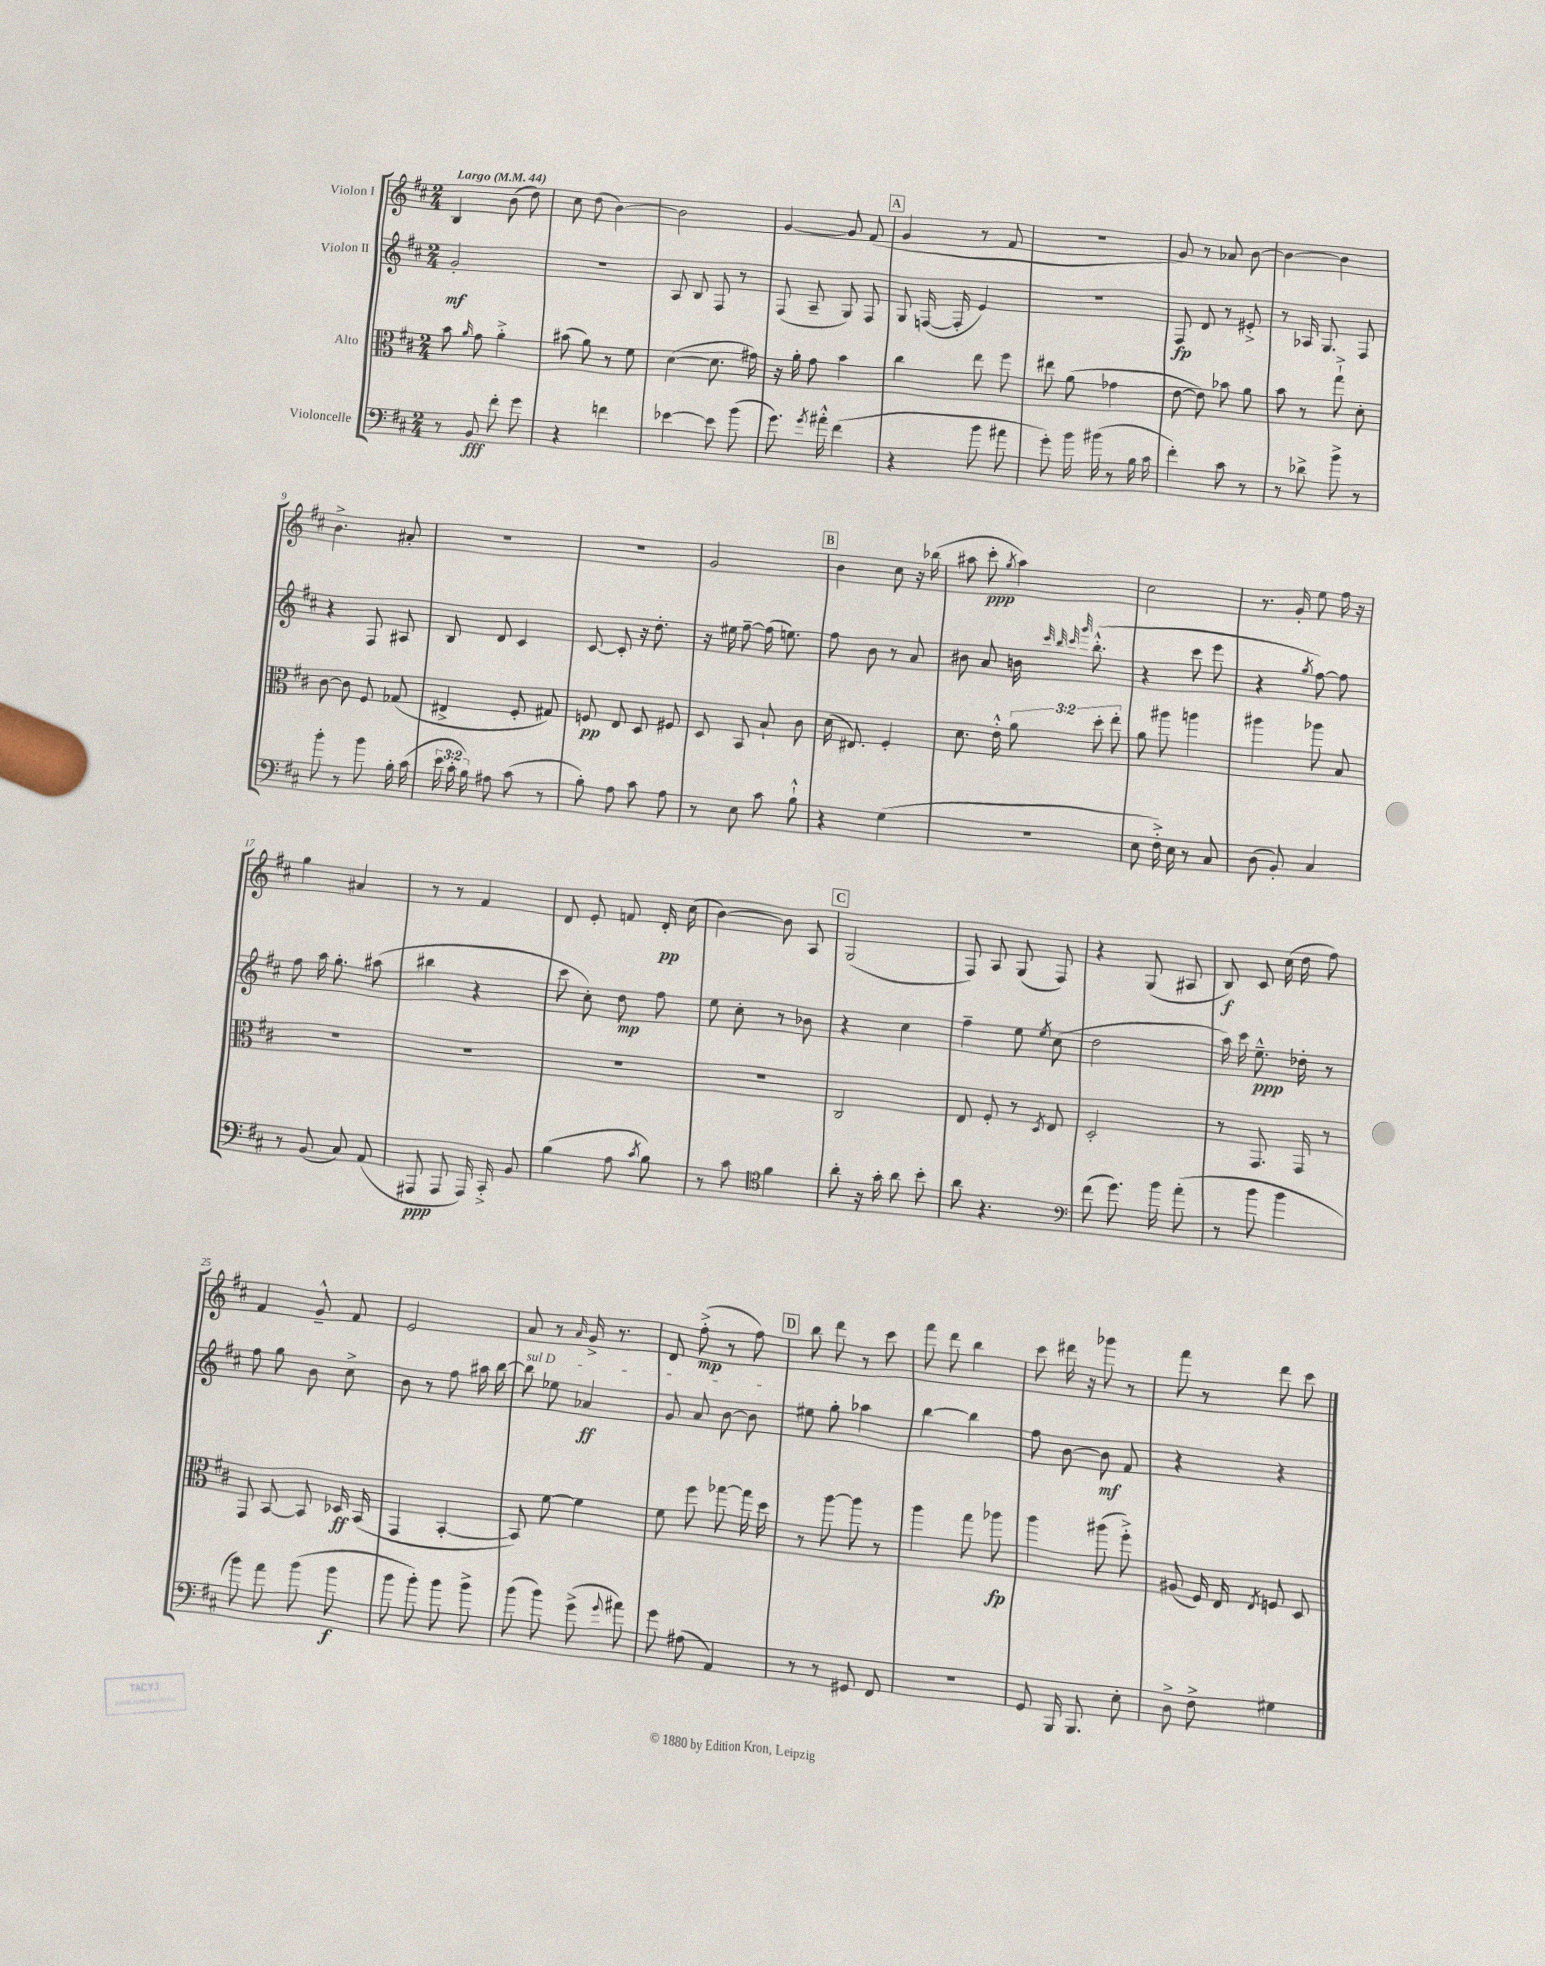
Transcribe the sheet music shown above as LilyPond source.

<<
\new StaffGroup <<
\new Staff = "s0" \with { instrumentName = "Violon I" } {
    \clef treble \key d \major \numericTimeSignature \time 2/4 \tempo "Largo" 4 = 44
    \autoBeamOff b4 b'8( d''8) |
    cis''8 d''8( b'4~) |
    b'2 |
    g'4~ g'8 fis'8( |
    \mark \markup { \box "A" } g'4 r8 fis'8 |
    r2 |
    g'8) r8 aes'8 b'8~ |
    b'4~ b'4 |
    b'4.-> ais'8-. |
    r2 |
    r2 |
    g'2 |
    \mark \markup { \box "B" } b'4 cis''8 r16 bes''16( |
    ais''8 cis'''8-.\ppp \acciaccatura { g''8 } ais''4) |
    cis''2 |
    r8. g'16-. e''8 fis''16 r16 |
    g''4 ais'4 |
    r8 r8 fis'4 |
    d'8 e'8-. f'8 d'16-.\pp cis''16( |
    b'4~) b'8 a8 |
    \mark \markup { \box "C" } g2( |
    fis8) a8 g8( fis8) |
    r4 g8( ais8 |
    b8\f) cis'8 cis''16( d''16 fis''8) |
    fis'4 g'8---^ fis'8 |
    e'2 |
    a'8 r8 \grace { a'16 } g'16-> r8. |
    d'8 fis''8-.->\mp( r8 fis''8) |
    \mark \markup { \box "D" } b''8 d'''8 r8 cis'''8 |
    fis'''8 d'''8 b''4 |
    cis'''8 dis'''16 r16 ges'''8 r8 |
    fis'''8 r8 d'''8 cis'''8 \bar "|." |
}
\new Staff = "s1" \with { instrumentName = "Violon II" } {
    \clef treble \key d \major \numericTimeSignature \time 2/4
    \autoBeamOff g'2-.\mf |
    r2 |
    a8 b8 fis8 r8 |
    fis8( a8-- g8) fis8 |
    \mark \markup { \box "A" } g8 f16~( f16-. e'4) |
    R2 |
    fis8\fp d'8 r8 eis'8-.-> |
    r8 aes16 g8. fis8 |
    r4 fis8 ais8 |
    b8 d'8 cis'4 |
    cis'8~ cis'8-. r16 d''8.-. |
    r16 eis''16 fis''8~-- fis''16( e''8.) |
    \mark \markup { \box "B" } fis''8 b'8 r8 a'8 |
    bis'8 a'8 b'16 \grace { cis'''32 b''32 cis'''32 g'''32 } b''8.-.-^( |
    r4 cis'''8 e'''8 |
    r4 \acciaccatura { g''8 } fis''8~) fis''8 |
    fis''8 a''16 g''8.-. ais''8( |
    bis''4 r4 |
    cis'''8 cis''8-.) d''8\mp fis''8 |
    e''8 cis''8-. r8 bes'8 |
    \mark \markup { \box "C" } r4 cis''4 |
    fis''4-- e''8 \acciaccatura { e''8 } cis''8( |
    d''2 |
    a''16) cis'''16 e''8.---^\ppp des''16-. r8 |
    fis''8 g''8 b'8 cis''8-> |
    b'8 r8 fis''8 ais''16 b''16~ |
    \once \override TextSpanner.bound-details.left.text = \markup { \italic "sul D" } b''8\startTextSpan ees''8 aes'4\ff |
    g'8 a'8 b'8~ b'8\stopTextSpan |
    \mark \markup { \box "D" } eis''8 g''8-. aes''4 |
    b''4~ b''4 |
    fis''8 b'8~ b'8\mf fis'8 |
    r4 r4 \bar "|." |
}
\new Staff = "s2" \with { instrumentName = "Alto" } {
    \clef alto \key d \major \numericTimeSignature \time 2/4 \override Staff.TupletNumber.text = #tuplet-number::calc-fraction-text
    \autoBeamOff b'8 \grace { a'16 } g'8 a'4-.-> |
    bis'8( a'8) r8 fis'8 |
    d'4~( d'8. gis'16) |
    r16 a'16-. g'8 b'4 |
    \mark \markup { \box "A" } cis''4 e''8 fis''8 |
    eis''8 a'8( ges'4 |
    e'8~ e'8) bes'8 a'8 |
    b'8 r8 g''8-!-> d'8-. |
    cis'8~ cis'8 fis8 ges8( |
    eis4-> fis8-. gis8) |
    f8\pp e8 d8 fis8 |
    d8 b,8 b8-! cis'8 |
    \mark \markup { \box "B" } d'16( eis8.) fis4-. |
    d'8. e'16-.-^ \tuplet 3/2 { a'8 d''8-. e''8-. } |
    a'8 ais''8 a''4 |
    ais''4 aes''8 b8 |
    R2 |
    R2 |
    R2 |
    R2 |
    \mark \markup { \box "C" } cis2 |
    e8 fis8-. r8 \acciaccatura { d8 } e8 |
    d2-. |
    r8 g,8. g,16 r8 |
    g,8 b,8~ b,8 des16\ff b,16( |
    g,4 b,4~-. |
    b,8) fis'8~ fis'4 |
    fis'8 fis''8 ges''8~ ges''16 d''16 |
    \mark \markup { \box "D" } r8 a''8~ a''8 r8 |
    a''4 g''8 aes''8\fp |
    a''4 ais''8( fis''8-.->) |
    ais8( fis16) e16 \acciaccatura { e8 } f8 d8 \bar "|." |
}
\new Staff = "s3" \with { instrumentName = "Violoncelle" } {
    \clef bass \key d \major \numericTimeSignature \time 2/4 \override Staff.TupletNumber.text = #tuplet-number::calc-fraction-text
    \autoBeamOff r8 b,8\fff fis'8-. g'8 |
    r4 f'4 |
    ees'4~ ees'8 b'8( |
    g'8.) \acciaccatura { g'8 } ais'16-.-^ fis'4( |
    \mark \markup { \box "A" } r4 b'8 ais'8 |
    g'8-.) b'16 bis'16( r8 b16 cis'16 |
    fis'4-.) cis'8 r8 |
    r8 des'8-> b'8-> r8 |
    b'8-. r8 b'8 b16-. cis'16( |
    \tuplet 3/2 { e'16 cis'16-. b16) } ais8 cis'8( r8 |
    b8-.) a8 cis'8 a8 |
    r8 e8 cis'8 b8-!-^ |
    \mark \markup { \box "B" } r4 g4( |
    r2 |
    e8 fis16-.->) e16 r8 cis8 |
    d8( b,8-.) cis4 |
    r8 b,8( cis8) a,8( |
    ais,,8\ppp ais,,8 ais,,16) cis,16-.-> b,8 |
    b4( a8 \acciaccatura { cis'8 } b8) |
    r8 cis'8 \clef tenor fis'4 |
    \mark \markup { \box "C" } a'8-. r16 g'16-. a'8 b'8-. |
    a'8 r4. |
    \clef bass fis'8( g'8.) b'16 a'8-.( |
    r8 b'8 b'4 |
    b'8) a'8 b'8( b'8\f |
    b'8 b'8-.) b'8 b'8-> |
    b'8( b'8) g'8->( \appoggiatura { g'8 } ais'8) |
    g'8 ais8( a,4) |
    \mark \markup { \box "D" } r8 r8 gis,8 fis,8 |
    R2 |
    g,8 b,,16 b,,8. e8-. |
    d8-> fis8-> gis4 \bar "|." |
}
>>
>>
